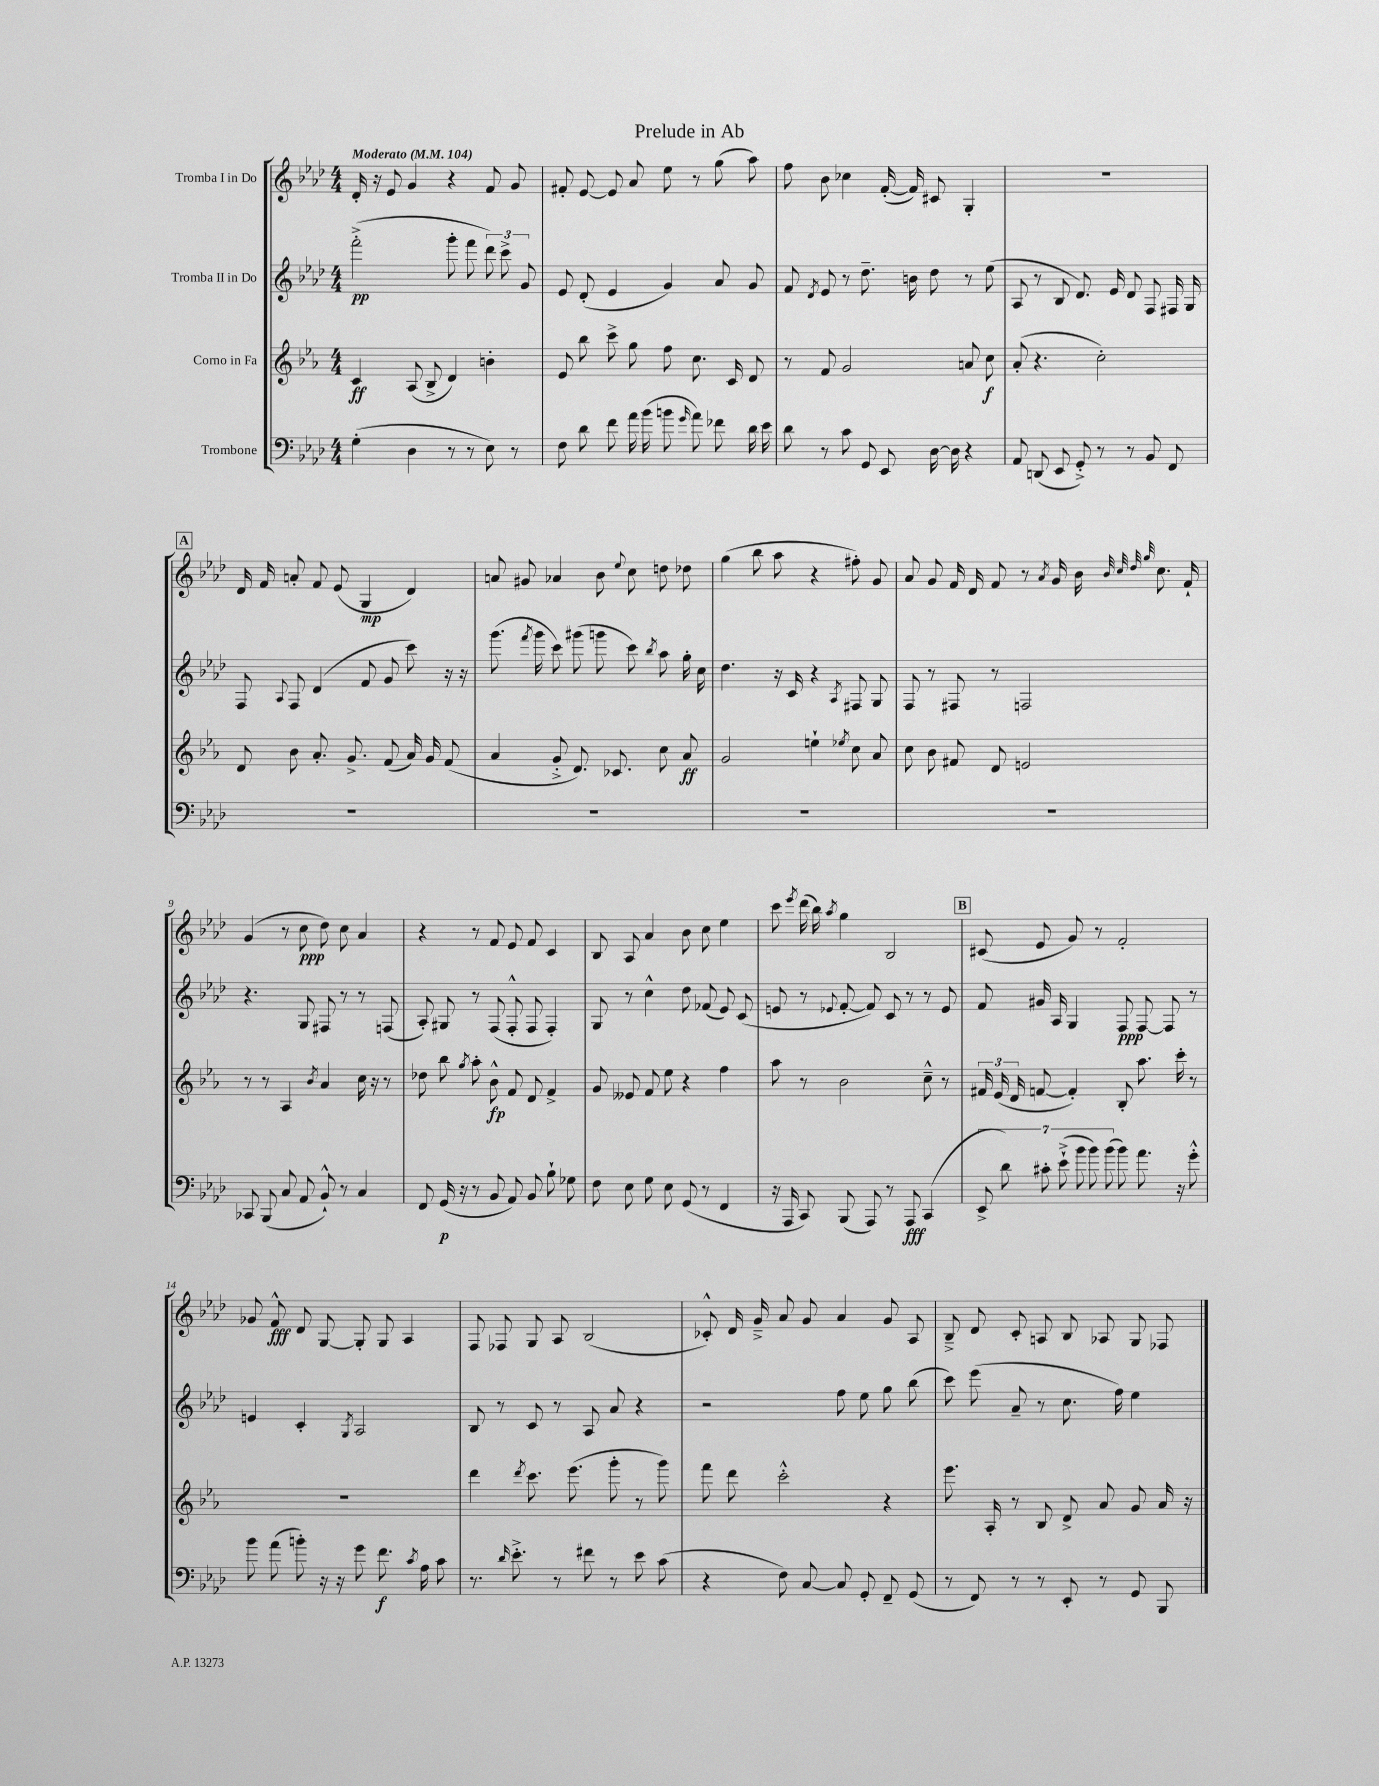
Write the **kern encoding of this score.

**kern	**kern	**kern	**kern
*staff4	*staff3	*staff2	*staff1
*clefF4	*clefG2	*clefG2	*clefG2
*k[b-e-a-d-]	*k[b-e-a-]	*k[b-e-a-d-]	*k[b-e-a-d-]
*M4/4	*M4/4	*M4/4	*M4/4
*MM104	*MM104	*MM104	*MM104
(4G'	4c	(2fff'^	16d-'
.	.	.	16r
.	.	.	8e-
4D-	(8A-	.	4g
.	8B-^	.	.
8r	4d)	8ggg'	4r
8r	.	8fff	.
8E-)	4b'	12ddd-)	8f
.	.	12ccc^	.
8r	.	.	8g
.	.	12g	.
=	=	=	=
8F	8e-	8e-	8f#'
8d-	8bb-	(8d-'	[8e-
8f	8ccc^	4e-	8e-]
16a-	8gg	.	8a-
(16b-	.	.	.
8b	8ff	4g)	8ee-
16qqg	.	.	.
8a-)	8.cc	.	8r
8f-	.	8a-	(8gg
.	16c	.	.
16d-	8d	8g	8aa-)
16e-	.	.	.
=	=	=	=
8d-	8r	8f	8ff
.	.	8qd-	.
8r	8f	8e-	8b-
8c	2g	8r	4cc-
8GG	.	8.dd-~	.
8EE-	.	.	([16f'
.	.	16b	16f])
[16D-	.	8dd-	8c#
16D-]	.	.	.
4r	8a	8r	4G'
.	8cc	(8ee-	.
=	=	=	=
8AA-	(8a-'	8A-	1r
(8DD	4.r	8r	.
8EE-	.	8B-	.
8GG'^)	.	8.d-)	.
8r	2cc')	.	.
.	.	16e-	.
8r	.	8d-	.
8BB-	.	8F	.
8FF	.	16F#	.
.	.	16G	.
=	=	=	=
1r	8d	8F	16d-
.	.	.	16f
.	.	8qqA-	.
.	8b-	8F	8a'
.	8.a-'	(4d-	8f
.	.	.	(8e-
.	8.g^	.	.
.	.	8f	4G
.	(8f	8g	.
.	16a-)	8ccc)	4d-)
.	16g	.	.
.	(8f	16r	.
.	.	16r	.
=	=	=	=
1r	4a-	(8.ggg	8a
.	.	.	8g#
.	.	8qfff	.
.	.	16ggg	.
.	8g'^	8ccc)	4a-
.	8.d)	(8ggg#	.
.	.	8ggg	8b-
.	8.c-	.	.
.	.	.	8qqee-
.	.	8ccc)	8cc
.	.	8qbb-	.
.	8cc	8aa-	8dd
.	8a-	16gg'	8dd-
.	.	16cc	.
=	=	=	=
1r	2g	4.dd-	(4gg
.	.	.	8bb-
.	.	16r	8aa-
.	.	16c	.
.	4ee`	4r	4r
.	8qee-	8qA-	.
.	8cc	8F#	8ff#')
.	8a-	8G	8g
=	=	=	=
1r	8cc	8F	8a-
.	8b-	8r	8g
.	8f#	8F#	16f
.	.	.	16d-
.	8d	8r	8f
.	2e	2F	8r
.	.	.	8qa-
.	.	.	16g
.	.	.	16b-
.	.	.	32qqb-
.	.	.	32qqcc
.	.	.	32qqdd-
.	.	.	32qqgg
.	.	.	8.cc
.	.	.	16f`
=	=	=	=
8CC-	8r	4.r	(4g
(8BBB-	8r	.	.
8C	4A-	.	8r
8AA-	.	8G	8cc
.	8qb-	.	.
8BB-`^^)	4a-	8F#	8dd-)
8r	.	8r	8cc
4C	16cc	8r	4a-
.	16r	.	.
.	8r	(8F	.
=	=	=	=
8FF	8dd-	8A-')	4r
(16GG	8bb-	8G#	.
16r	.	.	.
.	8qgg	.	.
8r	8aa-'	8r	8r
8BB-	8b-^^	(8F	8f
8AA-)	8f	8F'^^	8e-
8BB-	8d	8F	8f
8B-`	4f^	4F')	4c
8G-	.	.	.
=	=	=	=
8F	8g	8G	8B-
8E-	8e--	8r	8A-
8G	8f	4cc^^	4a-
8E-	8ee-	.	.
(8GG	4r	8dd-	8b-
8r	.	(8f-	8cc
4FF	4ff	8e-)	4ee-
.	.	(8c	.
=	=	=	=
16r	8aa-	8e	8ccc
16AAA-	.	.	.
.	.	.	8qeee-
8CC)	8r	8r	(16ddd-
.	.	.	16bb-)
.	.	8qqe-	8qaa-
(8BBB-	2b-	[8f'	4gg
8AAA-)	.	8f])	.
8r	.	8c	2B-
8AAA-	.	8r	.
(4CC	8cc~^^	8r	.
.	8r	8e-	.
=	=	=	=
14EE-^	24f#	8f	(8c#
.	(24e-	.	.
14d-)	.	.	.
.	24d	.	.
.	[8f	16g#	8e-
14c#'	.	.	.
.	.	16A-	.
(14e-`^	.	.	.
.	4f'])	4G	8g)
14b-	.	.	.
14b-)	.	.	.
.	.	.	8r
(14b-	.	.	.
8b-)	8B-'	8F	2f'
8.a-	8.aa-	[8F	.
.	.	8F]	.
16r	16ccc'	.	.
8g'^^	8r	8r	.
=	=	=	=
8b-	1r	4e	8g-
(8a-	.	.	8f^^
8b')	.	4c'	8d-
16r	.	.	[8G
16r	.	.	.
.	.	8qG	.
8g	.	2A-	8G']
8.f	.	.	8G
.	.	.	4A-
8qc	.	.	.
16A-	.	.	.
8c	.	.	.
=	=	=	=
8.r	4ddd	8B-	8F
.	.	8r	8F-
16qqd-	.	.	.
8.e-'^	.	.	.
.	8qddd	.	.
.	8.ccc	8c	8G
8r	.	8r	8A-
.	(8.eee-	.	.
8f#	.	8A-	(2B-
8r	8ggg'	8a-	.
8e-	8r	4r	.
(8c	8ggg)	.	.
=	=	=	=
4r	8fff	2r	8c-'^^)
.	8ddd	.	16d-
.	.	.	16g~^
8F)	2ccc'^^	.	8a-
[8C	.	.	8g
8C]	.	8ff	4a-
8GG'	.	8ee-	.
8FF~	4r	8gg	8g
(8GG	.	(8bb-	8A-
=	=	=	=
8r	8.eee-	8ccc)	8B-~^
8FF)	.	(8eee-	8d-
.	16A-'	.	.
8r	8r	8a-~	8c'
8r	8B-	8r	8A
8EE-'	8d^	8.cc	8B-
8r	8a-	.	8A-
.	.	16ff)	.
8GG	8g	4ee-	8G
8BBB-	16a-	.	8F-
.	16r	.	.
==	==	==	==
*-	*-	*-	*-
